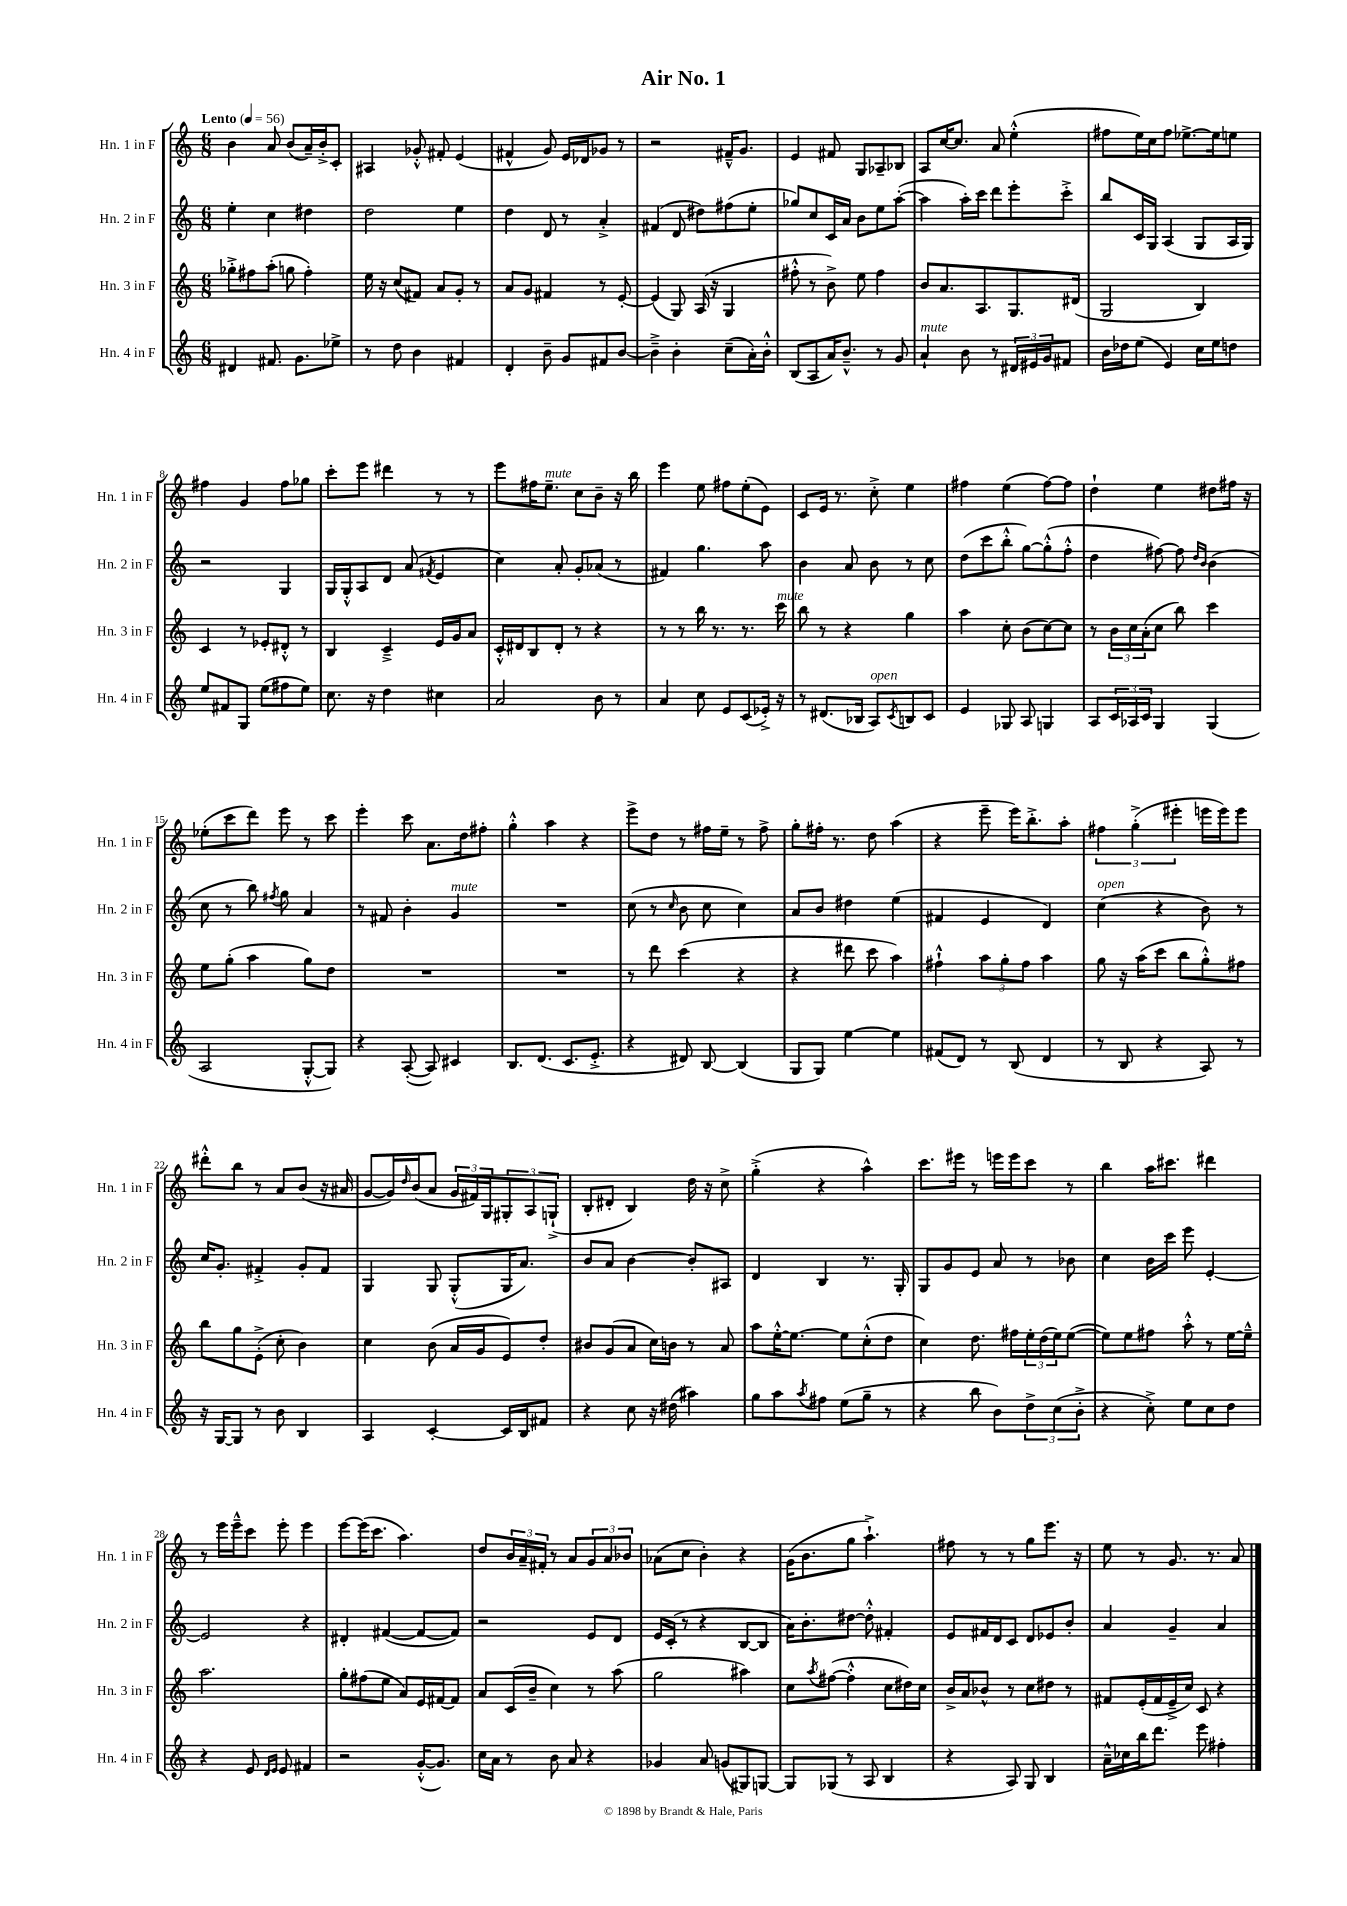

**kern	**kern	**kern	**kern
*staff4	*staff3	*staff2	*staff1
*clefG2	*clefG2	*clefG2	*clefG2
*k[]	*k[]	*k[]	*k[]
*M6/8	*M6/8	*M6/8	*M6/8
*MM56	*MM56	*MM56	*MM56
4d#/	8gg-'^\L	4ee'\	4b\
.	8ff#\	.	.
8.f#/	(8aa'\J	4cc\	8a/
.	8gg\	.	(8b/L
8.g\L	.	.	.
.	4ff#'\)	4dd#\	16a~/L)
.	.	.	16b'^/J
8ee-^\J	.	.	8c'/J
=	=	=	=
8r	16ee\	2dd\	4A#/
.	16r	.	.
8dd\	(8cc/L	.	.
4b\	8f#/J)	.	8g-'^^/
.	8a/L	.	8f#'/
4f#/	8g'/J	4ee\	(4e/
.	8r	.	.
=	=	=	=
4d'/	8a/L	4dd\	4f#^^/
.	8g/J	.	.
8b~\	4f#/	8d/	8g/)
8g/L	.	8r	16e/LL
.	.	.	16d-/J
8f#/	8r	4a'^/	8g-/J
[8b/J	[8e'/	.	8r
=	=	=	=
4b~^\]	(4e/]	(4f#/	2r
4b'\	8G/)	8d/	.
.	(16A/	8dd#\L)	.
.	16r	.	.
(8cc~\L	4G/	(8ff#\	16f#~^^/LK
.	.	.	8.g/J
16a'\L)	.	8ee'\J	.
16b'^^\JJ	.	.	.
=	=	=	=
(8B/L	8ff#'^^\	8gg-/L)	4e/
8A/	8r	8cc/	.
16a/K)	8b^\)	16c/L	8f#/
8.b~^^/J	.	16a/JJ	.
.	8ee\	8b\L	8G/L
8r	4ff#\	8ee\	8A-~/
8g/	.	([8aa'\J	8B-/J
=	=	=	=
4a`/	8b/L	4aa\]	8A/L
.	8.a/	.	[16cc/K
.	.	.	8.cc/]J
8b\	.	16aa'\LL)	.
.	8.A/	16ccc\JJ	.
8r	.	8ddd\L	8a/
24d#/LL	8.G/	8eee'\	(4ee'^^\
24e#/	.	.	.
24g/J	.	.	.
8f#/J	.	8ccc'^\J	.
.	(16d#/Jk	.	.
=	=	=	=
16b\LL	2G/	8bb/L	8ff#\L
16dd-\J	.	.	.
(8ee\J	.	16c/L	16ee\L)
.	.	16G/JJ	16cc\J
4e/)	.	(4A/	8ff#\J
.	.	.	[8.ee-^\L
16cc\LL	4B/)	8G/L	.
16ee\J	.	.	16ee-\]k
8dd\J	.	16A/L	8ee\J
.	.	16G/JJ)	.
=	=	=	=
8ee/L	4c/	2r	4ff#\
8f#/	.	.	.
8G/J	8r	.	4g/
(8ee\L	8e-'/L	.	.
8ff#\	8d#'^^/J	4G/	8ff#\L
8ee\J)	8r	.	8gg-\J
=	=	=	=
8.cc\	4B/	16G/LL	8ccc'\L
.	.	16G'^^/J	.
.	.	8A/	8eee\J
16r	.	.	.
4dd\	4c~^/	8d/J	4ddd#\
.	.	(8a/	.
.	.	8qf#/	.
4cc#\	16e/LL	4e/	8r
.	16g/J	.	.
.	8a/J	.	8r
=	=	=	=
2a/	16c'^^/LL	4cc\)	8eee\L
.	16d#/J	.	.
.	8B/	.	16ff#\K
.	.	.	8.ee~\J
.	8d#'/J	8a'/	.
.	8r	8g'/L	8cc\L
8b\	4r	(8a-/J	8b~\J
8r	.	8r	16r
.	.	.	16bb\
=	=	=	=
4a/	8r	4f#/)	4eee\
.	8r	.	.
8cc\	16bb\	4.gg\	8ee\
.	8.r	.	.
8e/L	.	.	8ff#\L
(8c/	8.r	.	(8ee'\
16e-'^/Jk)	.	8aa\	8e\J)
16r	16ccc\	.	.
=	=	=	=
8r	8bb\	4b\	8c/L
(8.d#/L	8r	.	16e/Jk
.	.	.	8.r
.	4r	8a/	.
16B-/Jk	.	.	.
8A/L)	.	8b\	8cc'^\
8qc/	.	.	.
8B/	4gg\	8r	4ee\
8c/J	.	8cc\	.
=	=	=	=
4e/	4aa\	(8dd\L	4ff#\
.	.	8ccc\	.
8G-/	8cc'\	8bb'^^\J	(4ee\
8A/	(8b\L	[8gg\L)	.
4G/	[8cc\)	(8gg'^^\]	[8ff#\L)
.	8cc\]J	8ff'^^\J	8ff#\]J
=	=	=	=
8A/L	8r	4dd\	4dd`\
24c/L	24b\LL	.	.
24A-/	24cc\	.	.
24c/JJ	(24a'\J	.	.
4G/	8cc\J	[8ff#\)	4ee\
.	8bb\)	8ff#\]	.
.	.	16qqdd/LL	.
.	.	16qqb/JJ	.
(4G/	4ccc\	(4b\	8dd#\L
.	.	.	16ff#\Jk
.	.	.	16r
=	=	=	=
2A/	8ee\L	8cc\	(8ee-'\L
.	(8gg'\J	8r	8ccc\
.	4aa\	8bb\)	8ddd\J)
.	.	8qff#/	.
.	.	8gg\	8eee\
[8G'^^/L	8gg\L)	4a/	8r
8G/]J)	8dd\J	.	8ccc\
=	=	=	=
4r	2.r	8r	4eee'\
.	.	8f#/	.
([8A'/	.	4b'\	8ccc\
8A/])	.	.	8.a\L
4c#/	.	4g/	.
.	.	.	16dd\k
.	.	.	8ff#'\J
=	=	=	=
8.B/L	2.r	2.r	4gg'^^\
(8.d/J	.	.	.
.	.	.	4aa\
8.c/L	.	.	.
.	.	.	4r
8.e'^/J	.	.	.
=	=	=	=
4r	8r	(8cc\	8eee^\L
.	8ddd\	8r	8dd\J
.	.	16qqcc/	.
8d#/)	(4ccc\	8b\	8r
[8B/	.	8cc\	16ff#\LL
.	.	.	16ee~\JJ
(4B/]	4r	4cc\)	8r
.	.	.	8ff#^\
=	=	=	=
8G/L	4r	8a/L	8gg'\L
8G/J)	.	8b/J	16ff#'\Jk
.	.	.	8.r
[4ee\	8ddd#\	4dd#\	.
.	8ccc\	.	8dd\
4ee\]	4aa\)	(4ee\	(4aa\
=	=	=	=
(8f#/L	4ff#`^^\	4f#/	4r
8d/J)	.	.	.
8r	12aa\L	4e/	8eee~\
.	12gg'\	.	.
(8B/	.	.	16eee\LK)
.	12ff#\J	.	.
.	.	.	8.bb'^\
4d/	4aa\	4d/)	.
.	.	.	8aa'\J
=	=	=	=
8r	8gg\	(4cc\	6ff#\
8B/	16r	.	.
.	.	.	(6gg'^\
.	(16aa\LK	.	.
4r	8ccc\J	4r	.
.	.	.	6eee#'\
.	8bb\L	.	.
8A/)	8gg'^^\)	8b\)	16eee\LL
.	.	.	16eee\J)
8r	8ff#\J	8r	8eee\J
=	=	=	=
16r	8bb\L	16cc/LK	8ddd#'^^\L
[16G/LK	.	8.g'/J	.
8G/]J	8gg\	.	8bb\J
8r	(8e'^\J	4f#'^/	8r
8b\	8cc'\	.	8a/L
4B/	4b\)	8g'/L	(8b/J
.	.	8f#/J	16r
.	.	.	16a#/
=	=	=	=
4A/	4cc\	4G/	[8g/L
.	.	.	16g/]L)
.	.	.	16qqdd/
.	.	.	(16b/J
[4c'/	(8b\	8G/	8a/J
.	16a/LL	(8G'^^/L	24g/LL
.	.	.	24f#/)
.	16g/J	.	.
.	.	.	24G/J
16c/]LL	8e/)	16G/K	12G#'/
16B/J	.	8.a/J)	.
.	.	.	12A/
8f#/J	8dd'/J	.	.
.	.	.	(12G`^/J
=	=	=	=
4r	8b#/L	8b/L	8B'/L
.	(8g/	8a/J	8d#'/J
8cc\	8a/J	[4b\	4B/)
16r	16cc\LL)	.	.
(16dd#\	16b\JJ	.	.
4aa#\)	8r	8b'/]L	16dd\
.	.	.	16r
.	8a/	8A#/J	8cc^\
=	=	=	=
8gg\L	8aa\L	4d/	(4gg'^\
8aa\	[16ee'^^\K	.	.
.	8.ee\_J	.	.
8qaa/	.	.	.
8ff#\J	.	4B/	4r
(8ee\L	8ee\]L	.	.
8gg~\J	(8cc'^^\	8.r	4aa^^\)
8r	8dd\J	.	.
.	.	16G'/	.
=	=	=	=
4r	4cc\)	8G/L	8.ccc\L
.	.	8g/	.
.	.	.	16eee#\Jk
8bb\	8.dd\	8e/J	8r
8b\L)	.	8a/	16eee\LL
.	16ff#\LL	.	16eee\J
12dd^\	24ee'\	8r	8ccc\J
.	(24dd\	.	.
(12cc\	24ee\J)	.	.
.	([8ee\J	8b-\	8r
12b'^\J	.	.	.
=	=	=	=
4r	8ee\]L)	4cc\	4bb\
.	8ee\	.	.
8cc'^\)	8ff#\J	16b\LL	16aa\LK
.	.	16ccc\JJ	8.ccc#\J
8ee\L	8aa'^^\	8eee\	.
8cc\	8r	[4e'/	4ddd#\
8dd\J	[16ee\LL	.	.
.	16ee~^^\]JJ	.	.
=	=	=	=
4r	2.aa\	2e/]	8r
.	.	.	16eee\LL
.	.	.	16eee~^^\J
8e/	.	.	8ccc\J
16qqd/LL	.	.	.
16qqe/JJ	.	.	.
8e/	.	.	8eee'\
4f#/	.	4r	4eee\
=	=	=	=
2r	8gg'\L	4d#'/	[8eee\L
.	(8ff#\	.	(16eee\]K
.	.	.	8.ccc\J
.	8ee\J	([4f#/	.
.	8a/L)	.	4.aa\)
([16g'^^/LK	16e/L	8f#/_L	.
8.g/]J)	[16f#/J	.	.
.	8f#/]J	8f#/]J)	.
=	=	=	=
16cc\LL	8a/L	2r	8dd/L
16a\JJ	.	.	.
8r	(16c/L	.	24b/L
.	.	.	24a~/
.	16b~/JJ	.	.
.	.	.	24f#'/JJ
8b\	4cc\)	.	8r
8a/	.	.	8a/L
4r	8r	8e/L	12g/
.	.	.	12a/
.	(8aa\	8d/J	.
.	.	.	12b-/J
=	=	=	=
4g-/	2gg\	16e/LL	(8a-\L
.	.	(16c'/JJ	.
.	.	8r	8cc\J
8a/	.	4r	4b'\)
(8g/L	.	.	.
8G#/)	4aa#\)	[8B/L	4r
[8G/J	.	8B/]J	.
=	=	=	=
8G/]L	8cc\L	16a\LK)	(16g\LK
.	.	8.b'\	8.b\
.	8qaa/	.	.
(8G-/J	([8ff#\J	.	.
8r	4ff#'^^\]	[8dd#\J	8gg\J
8A/	.	8dd#'^^\]	4.aa`^\)
4B/	8cc\L	4f#'/	.
.	16dd#\L)	.	.
.	16cc\JJ	.	.
=	=	=	=
4r	16b^/LL	8e/L	8ff#\
.	16a/J	.	.
.	8b-^^/J	16f#/L	8r
.	.	16d/J	.
8A/)	8r	8c/J	8r
8G/	8cc\L	8d/L	8gg\L
4B/	8dd#\J	8e-/	8.eee\J
.	8r	8b'/J	.
.	.	.	16r
=	=	=	=
16a~^^\LL	8f#/L	4a/	8ee\
16cc-\	.	.	.
16bb\J	(16e'/L	.	8r
8.ddd\J	16f#/	.	.
.	16e~^/	4g~/	8.g/
.	16cc/JJ)	.	.
8eee\	8c/	.	.
.	.	.	8.r
4ff#'\	4r	4a/	.
.	.	.	8a/
==	==	==	==
*-	*-	*-	*-
